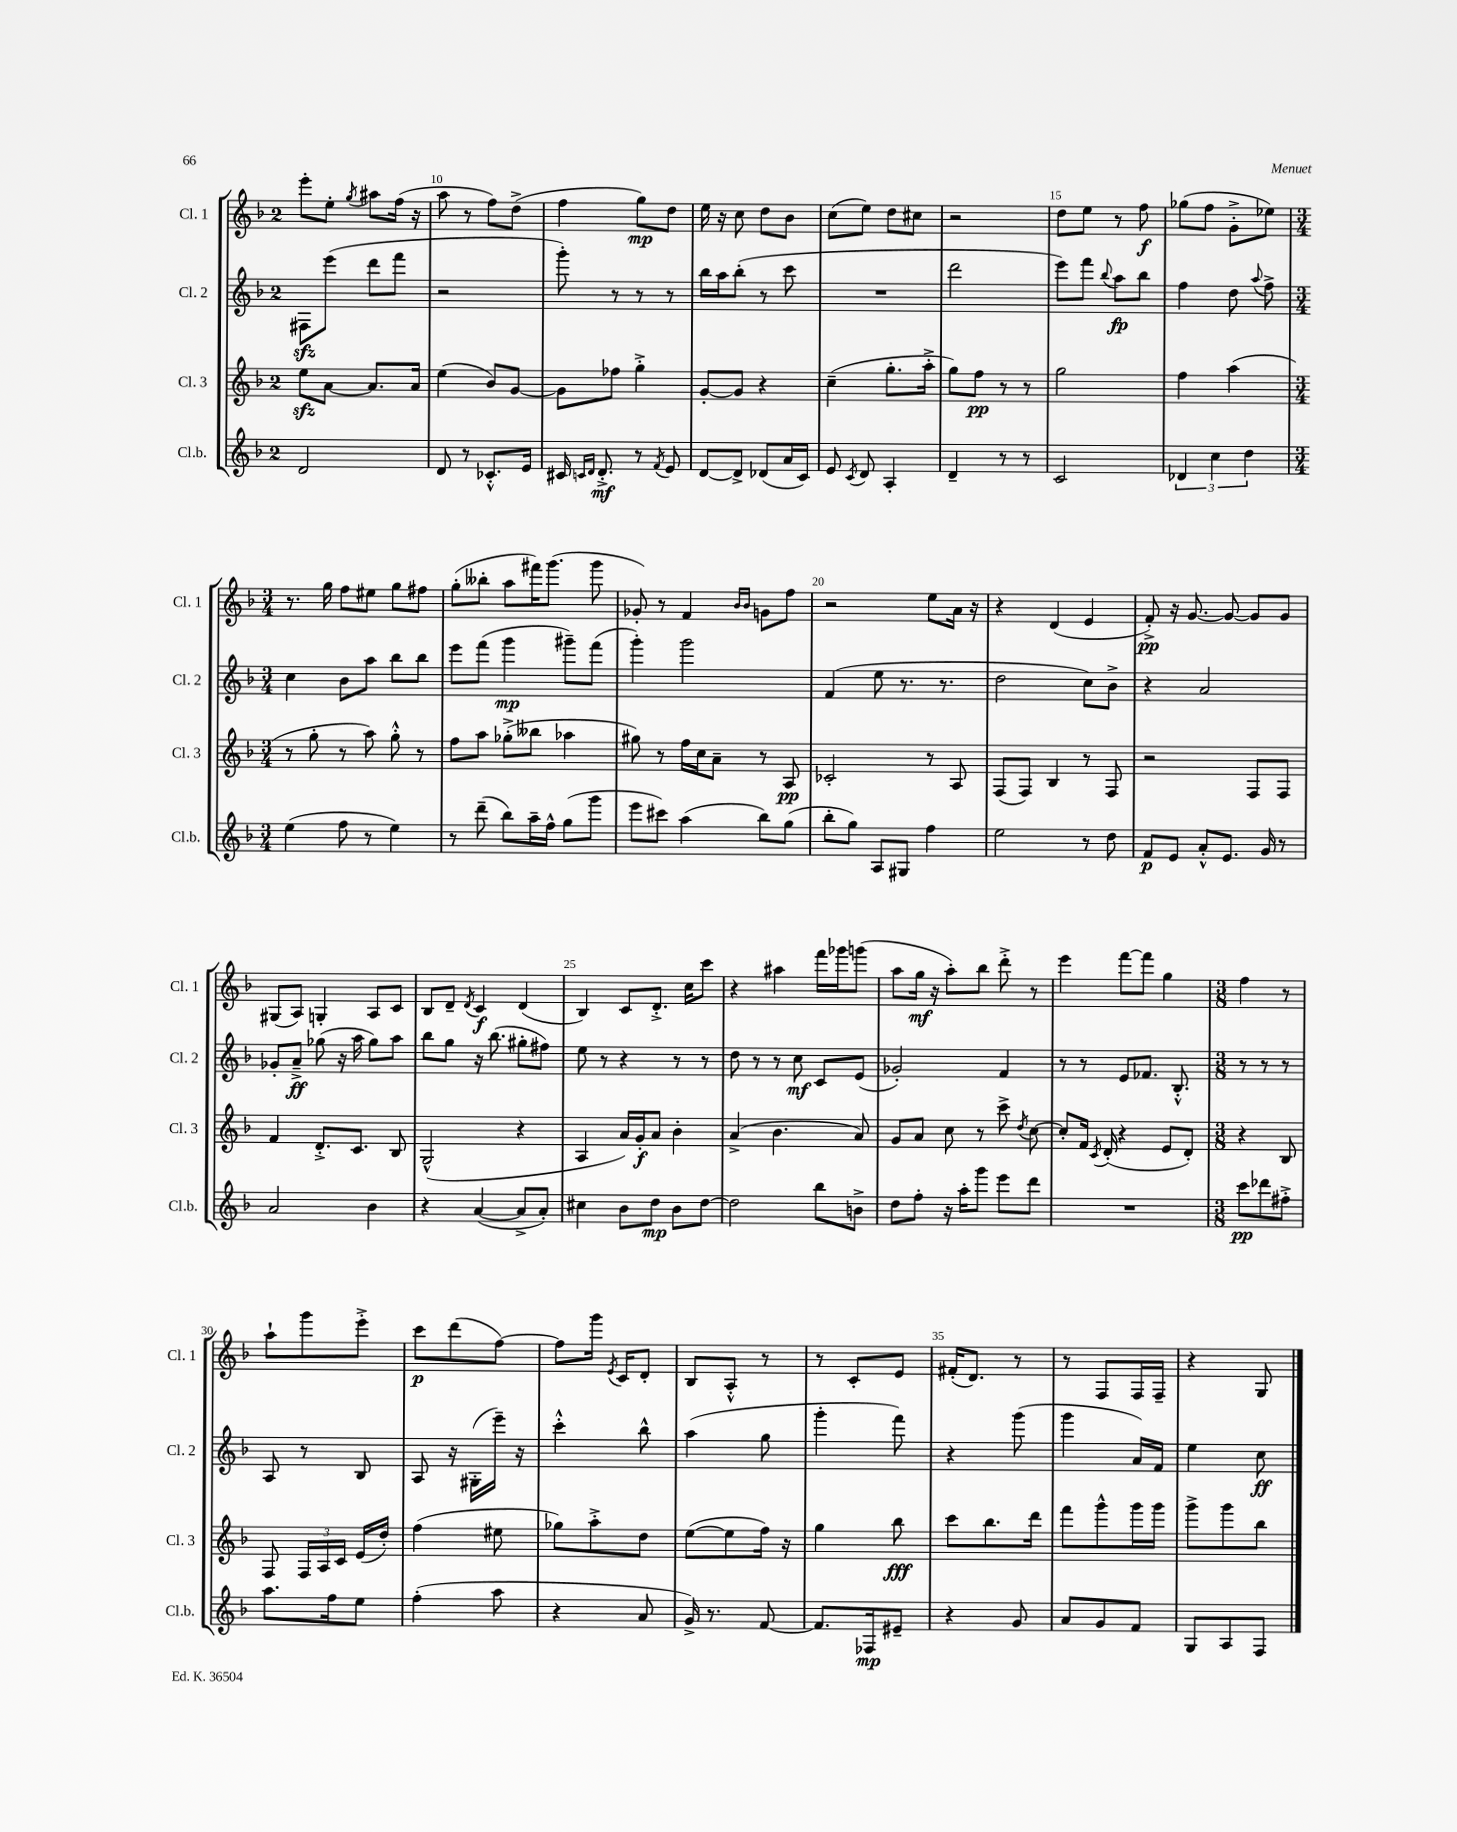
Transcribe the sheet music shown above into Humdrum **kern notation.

**kern	**kern	**kern	**kern
*staff4	*staff3	*staff2	*staff1
*clefG2	*clefG2	*clefG2	*clefG2
*k[b-]	*k[b-]	*k[b-]	*k[b-]
*M2/4	*M2/4	*M2/4	*M2/4
2d	8ee	8F#	8eee'
.	[8a	(8eee	8ee'
.	.	.	8qgg
.	8.a]	8ddd	8aa#
.	.	8fff	(16ff
.	16a	.	16r
=	=	=	=
8d	(4ee	2r	8aa
8r	.	.	8r
8.c-'^^	8b-)	.	8ff)
.	[8g	.	(8dd^
16e	.	.	.
=	=	=	=
16c#	8g]	8ggg')	4ff
16qqc	.	.	.
16qqd	.	.	.
8.d'^	.	.	.
.	8ff-	8r	.
8r	4gg'^	8r	8gg)
8qf	.	.	.
8e	.	8r	8dd
=	=	=	=
[8d	[8g'	16bb-	16ee
.	.	16aa	16r
8d^]	8g]	(8bb-'	8cc
(8d-	4r	8r	8dd
16a	.	8ccc	8b-
16c)	.	.	.
=	=	=	=
8e	(4cc~	2r	(8cc
8qc	.	.	.
8d	.	.	8ee)
4A'	8.gg'	.	8dd
.	.	.	8cc#
.	16aa'^	.	.
=	=	=	=
4d~	8gg)	2ddd	2r
.	8ff	.	.
8r	8r	.	.
8r	8r	.	.
=	=	=	=
2c	2gg	8eee)	8dd
.	.	8fff	8ee
.	.	8qqbb-	.
.	.	8aa	8r
.	.	8bb-	8ff
=	=	=	=
6d-	4ff	4ff	(8gg-
.	.	.	8ff
6cc	.	.	.
.	(4aa	8dd	8g'^
6dd	.	.	.
.	.	8qqaa	.
.	.	8ff^	8ee-)
=	=	=	=
*M3/4	*M3/4	*M3/4	*M3/4
(4ee	8r	4cc	8.r
.	8gg'	.	.
.	.	.	16gg
8ff	8r	8b-	8ff
8r	8aa)	8aa	8ee#
4ee)	8gg'^^	8bb-	8gg
.	8r	8bb-	8ff#
=	=	=	=
8r	8ff	8eee	(8gg'
(8ddd~	8aa	(8fff	8bb--'
8bb-)	(8gg-'^	4ggg	8aa
16aa~	8bb--	.	16fff#)
16ff^^	.	.	(8.ggg
(8gg	4aa-	8ggg#~)	.
8ggg	.	(8fff	8ggg
=	=	=	=
8eee	8gg#)	4ggg')	8g-')
8ccc#)	8r	.	8r
(4aa	16ff	2ggg	4f
.	16cc	.	.
.	8a~	.	.
.	.	.	16qqb-
.	.	.	16qqb-
8bb-)	8r	.	8g
(8gg	8A	.	8ff
=	=	=	=
8bb-'	2c-'	(4f	2r
8gg)	.	.	.
8A	.	8ee	.
8G#	.	8.r	.
4ff	8r	.	8ee
.	.	8.r	.
.	8A	.	16a
.	.	.	16r
=	=	=	=
2ee	(8F	2dd	4r
.	8F)	.	.
.	4B-	.	(4d
8r	8r	8cc)	4e
8dd	8F	8b-^	.
=	=	=	=
8f	2r	4r	8f'^)
8e	.	.	16r
.	.	.	[8.g
8a'^^	.	2a	.
8.e	.	.	8g_
.	8F	.	8g]
16g	.	.	.
8r	8F	.	8g
=	=	=	=
2a	4f	8g-'	(8G#
.	.	8a~^	8A)
.	8.d'^	(8gg-	4G'
.	.	16r	.
.	8.c	16aa	.
4b-	.	8gg-)	8A
.	8B-	8aa	8c
=	=	=	=
4r	(2G^^	8bb-	8B-
.	.	8gg	8d~
.	.	.	8qd
([4a	.	16r	4c
.	.	(8.bb-	.
8a^]	4r	8gg#'	(4d
8a')	.	8ff#)	.
=	=	=	=
4cc#	4A	8ee	4B-)
.	.	8r	.
8b-	16a)	4r	8c
.	16g'	.	.
8dd	8a	.	8.d'^
8b-	4b-'	8r	.
.	.	.	16cc
[8dd	.	8r	8ccc
=	=	=	=
2dd]	(4a^	8dd	4r
.	.	8r	.
.	4.b-	8r	4aa#
.	.	8cc	.
8bb-	.	8c	16fff
.	.	.	16ggg-
8b^	8a)	(8e	(8ggg
=	=	=	=
8dd	8g	2g-')	8aa
8ff'	8a	.	16gg
.	.	.	16r
16r	8cc	.	8aa')
16aa'	.	.	.
8ggg	8r	.	8bb-
8eee	8ccc^	4f	8ddd'^
.	8qdd	.	.
8ddd	[8cc	.	8r
=	=	=	=
2.r	8cc']	8r	4eee
.	16f	8r	.
.	8qc	.	.
.	(16d'	.	.
.	4r	8e	[8fff
.	.	8.f-	8fff]
.	8e	.	4gg
.	.	8.B-'^^	.
.	8d')	.	.
=	=	=	=
*M3/8	*M3/8	*M3/8	*M3/8
8ccc	4r	8r	4ff
8ddd-	.	8r	.
8ff#'^	8B-	8r	8r
=	=	=	=
8.aa	8F	8A	8aa`
.	24F	8r	8ggg
.	24A	.	.
16ff	.	.	.
.	24c	.	.
8ee	(16e	8B-	8eee'^
.	16dd')	.	.
=	=	=	=
(4ff'	(4ff	8A	8ccc
.	.	16r	(8ddd
.	.	(16G#'	.
8aa	8ee#	16eee~)	[8ff)
.	.	16r	.
=	=	=	=
4r	8gg-)	4ccc'^^	8ff]
.	8aa'^	.	16ggg
.	.	.	8qe
.	.	.	16c
8a	8dd	8bb-^^	8d'
=	=	=	=
16g^)	([8ee	(4aa	8B-
8.r	.	.	.
.	8ee]	.	8A'^^
[8f	16ff)	8gg	8r
.	16r	.	.
=	=	=	=
8.f]	4gg	4ggg'	8r
.	.	.	8c'
16F-	.	.	.
8e#~	8bb-	8fff)	8e
=	=	=	=
4r	8ccc	4r	(16f#'
.	.	.	8.d)
.	8.bb-	.	.
8g	.	(8ggg	8r
.	16ddd	.	.
=	=	=	=
8a	8fff	4ggg	8r
8g	8ggg^^	.	8F
8f	16ggg	16a)	16F
.	16ggg	16f	16F~
=	=	=	=
8G	8ggg^	4ee	4r
8A	8ggg	.	.
8F	8bb-	8cc	8G
==	==	==	==
*-	*-	*-	*-
